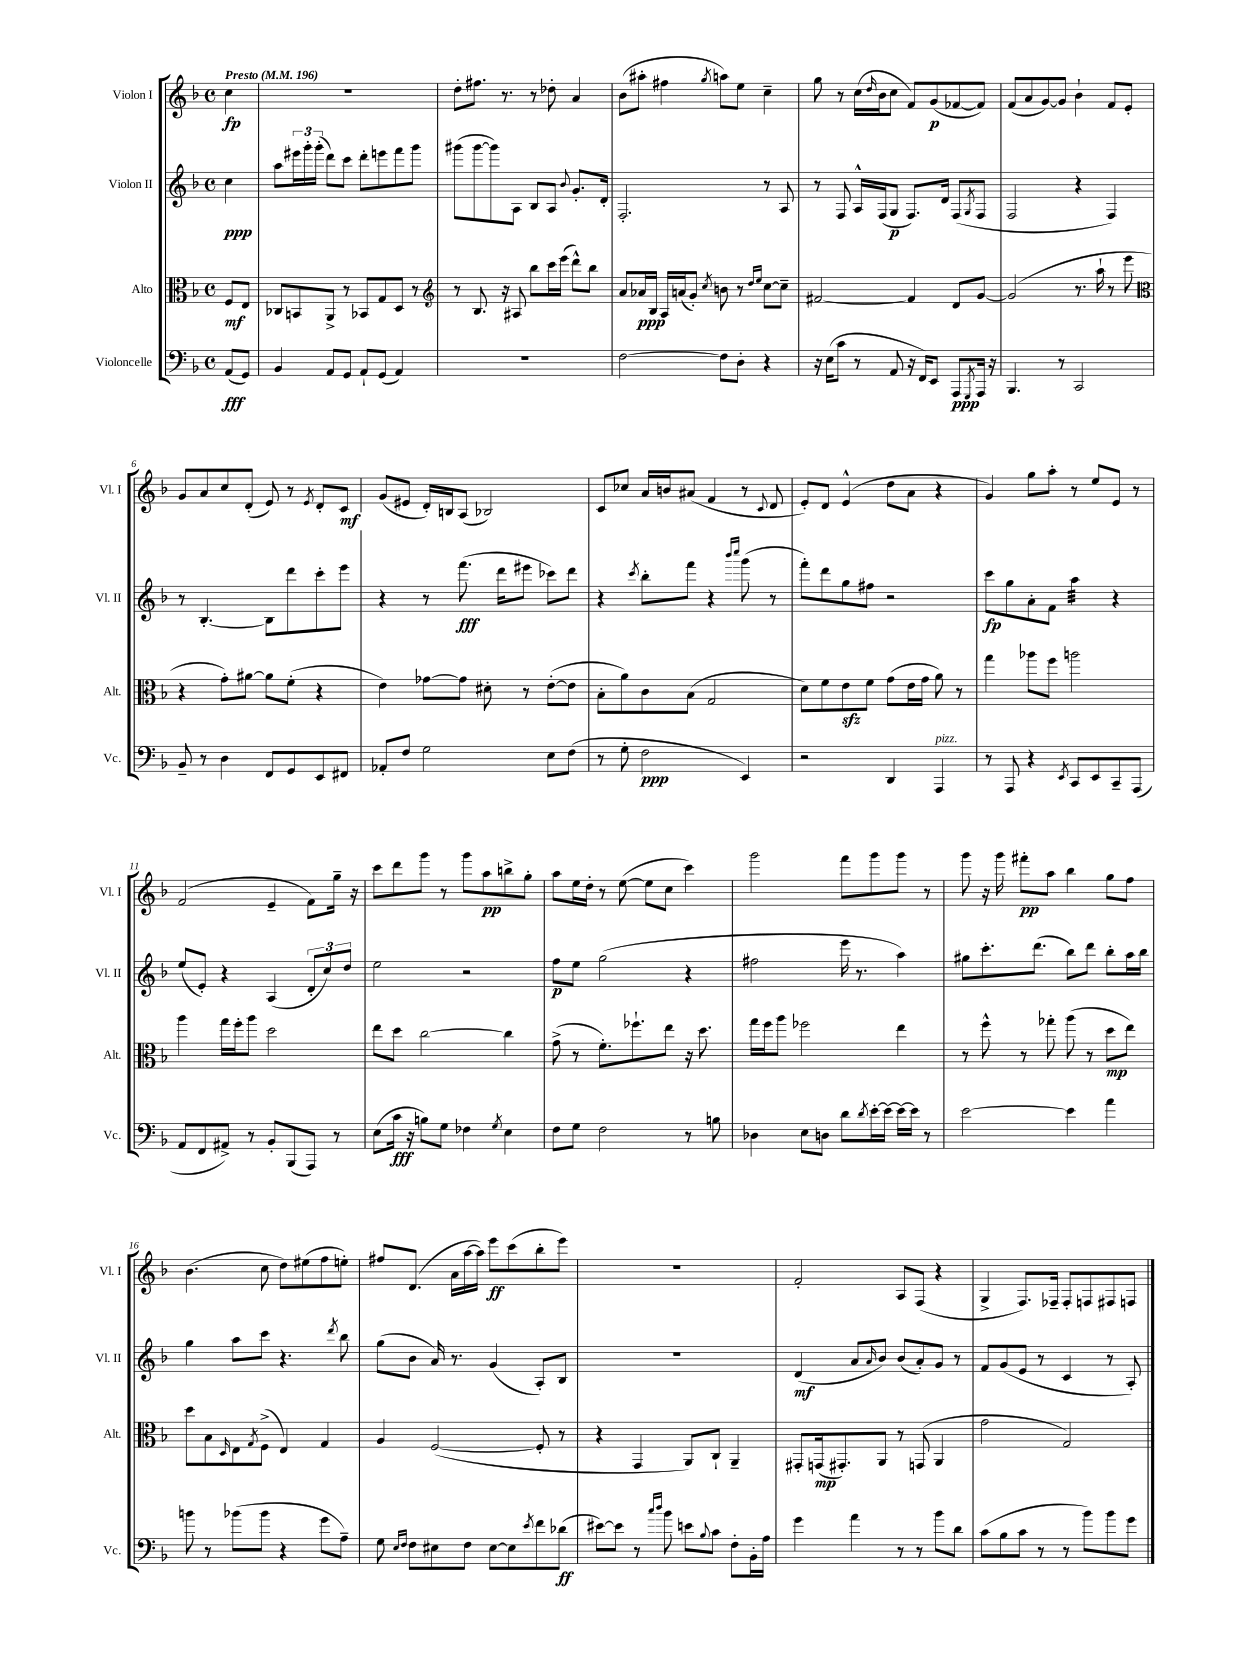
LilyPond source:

<<
\new StaffGroup <<
\new Staff = "s0" \with { instrumentName = "Violon I" shortInstrumentName = "Vl. I" } {
    \clef treble \key f \major \defaultTimeSignature \time 4/4 \partial 4 \tempo "Presto" 4 = 196
    c''4\fp |
    R1 |
    d''8-. fis''8. r8. r8 des''8-. a'4 |
    bes'8( ais''8-. fis''4 \acciaccatura { g''8 } a''8) e''8 c''4-- |
    g''8 r8 c''16( \grace { d''16 } bes'16 c''8 f'8) g'8\p( fes'8~ fes'8) |
    f'8( a'8 g'8~) g'8 bes'4-! f'8 e'8-. |
    g'8 a'8 c''8 d'8-.( e'8) r8 \acciaccatura { e'8 } d'8-. c'8\mf |
    g'8( eis'8 d'16-.) b16 a8( bes2) |
    c'8 ces''8 a'16 b'16 ais'8( f'4 r8 \appoggiatura { c'8 } d'8 |
    e'8-.) d'8 e'4-^( d''8 a'8 r4 |
    g'4) g''8 a''8-. r8 e''8 e'8 r8 |
    f'2( e'4-- f'8) g''16-- r16 |
    c'''8 d'''8 g'''8 r8 g'''8 a''8\pp b''8-> g''8-. |
    a''8 e''16 d''16-. r8 e''8~( e''8 c''8 c'''4) |
    g'''2 f'''8 g'''8 g'''8 r8 |
    g'''8 r16 g'''16 fis'''8-.\pp a''8 bes''4 g''8 f''8 |
    bes'4.( c''8 d''8) eis''8( f''8 e''8-.) |
    fis''8 d'8.( a'16 a''16~ a''16) e'''8\ff c'''8( bes''8-. e'''8) |
    R1 |
    f'2-. a8 f8( r4 |
    g4-> f8.) fes16-- fes8-. f8 fis8 f8 \bar "|." |
}
\new Staff = "s1" \with { instrumentName = "Violon II" shortInstrumentName = "Vl. II" } {
    \clef treble \key f \major \defaultTimeSignature \time 4/4 \partial 4
    c''4\ppp |
    a''8 \tuplet 3/2 { eis'''16 g'''16-. g'''16-.( } d'''8) c'''8 d'''8-. e'''8 f'''8 g'''8 |
    gis'''8( gis'''8~ gis'''8) a8 bes8 a8 \appoggiatura { bes'8 } g'8.-. d'16-. |
    f2.-. r8 a8 |
    r8 f8 a16-^ f16( g8\p f8.) d'16 f8( \acciaccatura { g8 } f8 |
    f2 r4 f4) |
    r8 bes4.~-. bes8 d'''8 c'''8-. e'''8 |
    r4 r8 f'''8.\fff( d'''16 eis'''8 ces'''8) d'''8 |
    r4 \acciaccatura { c'''8 } bes''8-. f'''8 r4 \grace { bes'''16 c''''16 } g'''8( r8 |
    f'''8-.) d'''8 g''8 fis''8 r2 |
    c'''8\fp g''8 a'8-. f'8 a''4:32 r4 |
    e''8( e'8-.) r4 a4( \tuplet 3/2 { d'8-. c''8) d''8 } |
    e''2 r2 |
    f''8\p e''8 g''2( r4 |
    fis''2 e'''16 r8. a''4) |
    gis''8 c'''8.-. d'''8.( bes''8) d'''8 bes''8-. a''16 bes''16 |
    g''4 a''8 c'''8 r4. \acciaccatura { d'''8 } bes''8 |
    g''8( bes'8 a'16) r8. g'4( a8-.) bes8 |
    R1 |
    d'4\mf( a'8 \grace { a'16 } bes'8) bes'8( a'8-.) g'8 r8 |
    f'8 g'8( e'8 r8 c'4 r8 a8-.) \bar "|." |
}
\new Staff = "s2" \with { instrumentName = "Alto" shortInstrumentName = "Alt." } {
    \clef alto \key f \major \defaultTimeSignature \time 4/4 \partial 4
    f8\mf e8 |
    ces8 b,8 a,8-> r8 bes,8 g8 d8 r8 |
    \clef treble r8 bes8. r16 ais8 bes''8 c'''16 e'''16( d'''8-^) bes''8 |
    a'8 aes'16\ppp bes16 a16 a'16( g'8-.) \acciaccatura { c''8 } b'8 r8 \grace { d''16 e''16 } c''8~ c''8-- |
    fis'2~ fis'4 d'8 g'8~ |
    g'2( r8. a''16-! r8 e'''8 |
    \clef alto r4 g'8-.) ais'8~ ais'8 f'8-.( r4 |
    e'4) ges'8~ ges'8 dis'8-. r8 e'8~-.( e'8 |
    bes8-. a'8) c'8 bes8( g2 |
    d'8) f'8 e'8\sfz f'8 g'8( e'16 g'16 a'8) r8 |
    g''4 aes''8 f''8 a''2 |
    a''4 g''16 f''16-. a''8 d''2 |
    e''8 d''8 c''2~ c''4 |
    g'8->( r8 f'8.-.) fes''8.-! e''8 r16 d''8. |
    g''16 f''16 a''8 fes''2 e''4 |
    r8 f''8-^ r8 ges''8-. a''8( r8 d''8\mp e''8) |
    d''8 bes8 \grace { d16 } e8 \acciaccatura { g8 } f8->( e4) g4 |
    a4 f2~( f8-. r8 |
    r4 g,4 a,8) c8-! a,4-- |
    gis,8-. g,16\mp( gis,8.-.) a,8 r8 g,8( a,4 |
    g'2 g2) \bar "|." |
}
\new Staff = "s3" \with { instrumentName = "Violoncelle" shortInstrumentName = "Vc." } {
    \clef bass \key f \major \defaultTimeSignature \time 4/4 \partial 4
    a,8\fff( g,8) |
    bes,4 a,8 g,8 a,8-! g,8( a,4) |
    R1 |
    f2~ f8 d8-. r4 |
    r16 e16( c'8 r8 a,8 r16 f,16) e,8 a,,8\ppp \acciaccatura { g,,8 } a,,16 r16 |
    bes,,4. r8 c,2 |
    bes,8-- r8 d4 f,8 g,8 e,8 fis,8 |
    aes,8-. f8 g2 e8 f8( |
    r8 g8-. f2\ppp e,4) |
    r2 d,4 a,,4^\markup { \italic "pizz." } |
    r8 a,,8 r4 \acciaccatura { e,8 } c,8 e,8 c,8-- a,,8( |
    a,8 f,8 ais,8->) r8 bes,8-. bes,,8( a,,8) r8 |
    e8( c'16\fff r16 b8) g8 fes4 \acciaccatura { g8 } e4 |
    f8 g8 f2 r8 b8 |
    des4 e8 d8 d'8 \acciaccatura { d'8 } e'16~-. e'16~ e'16~ e'16 r8 |
    e'2~ e'4 a'4 |
    b'8 r8 bes'8( bes'8 r4 g'8 a8--) |
    g8 \grace { e16 f16 } f8 eis8 f8 eis8~ eis8 \acciaccatura { e'8 } f'8 des'8\ff( |
    eis'8~) eis'8 r8 \grace { c''16 d''16 } bes'8 e'8 \appoggiatura { bes8 } c'8 f8-. bes,16-. a16 |
    g'4 a'4 r8 r8 bes'8 d'8 |
    c'8( bes8 c'8 r8 r8 bes'8) bes'8 g'8 \bar "|." |
}
>>
>>
